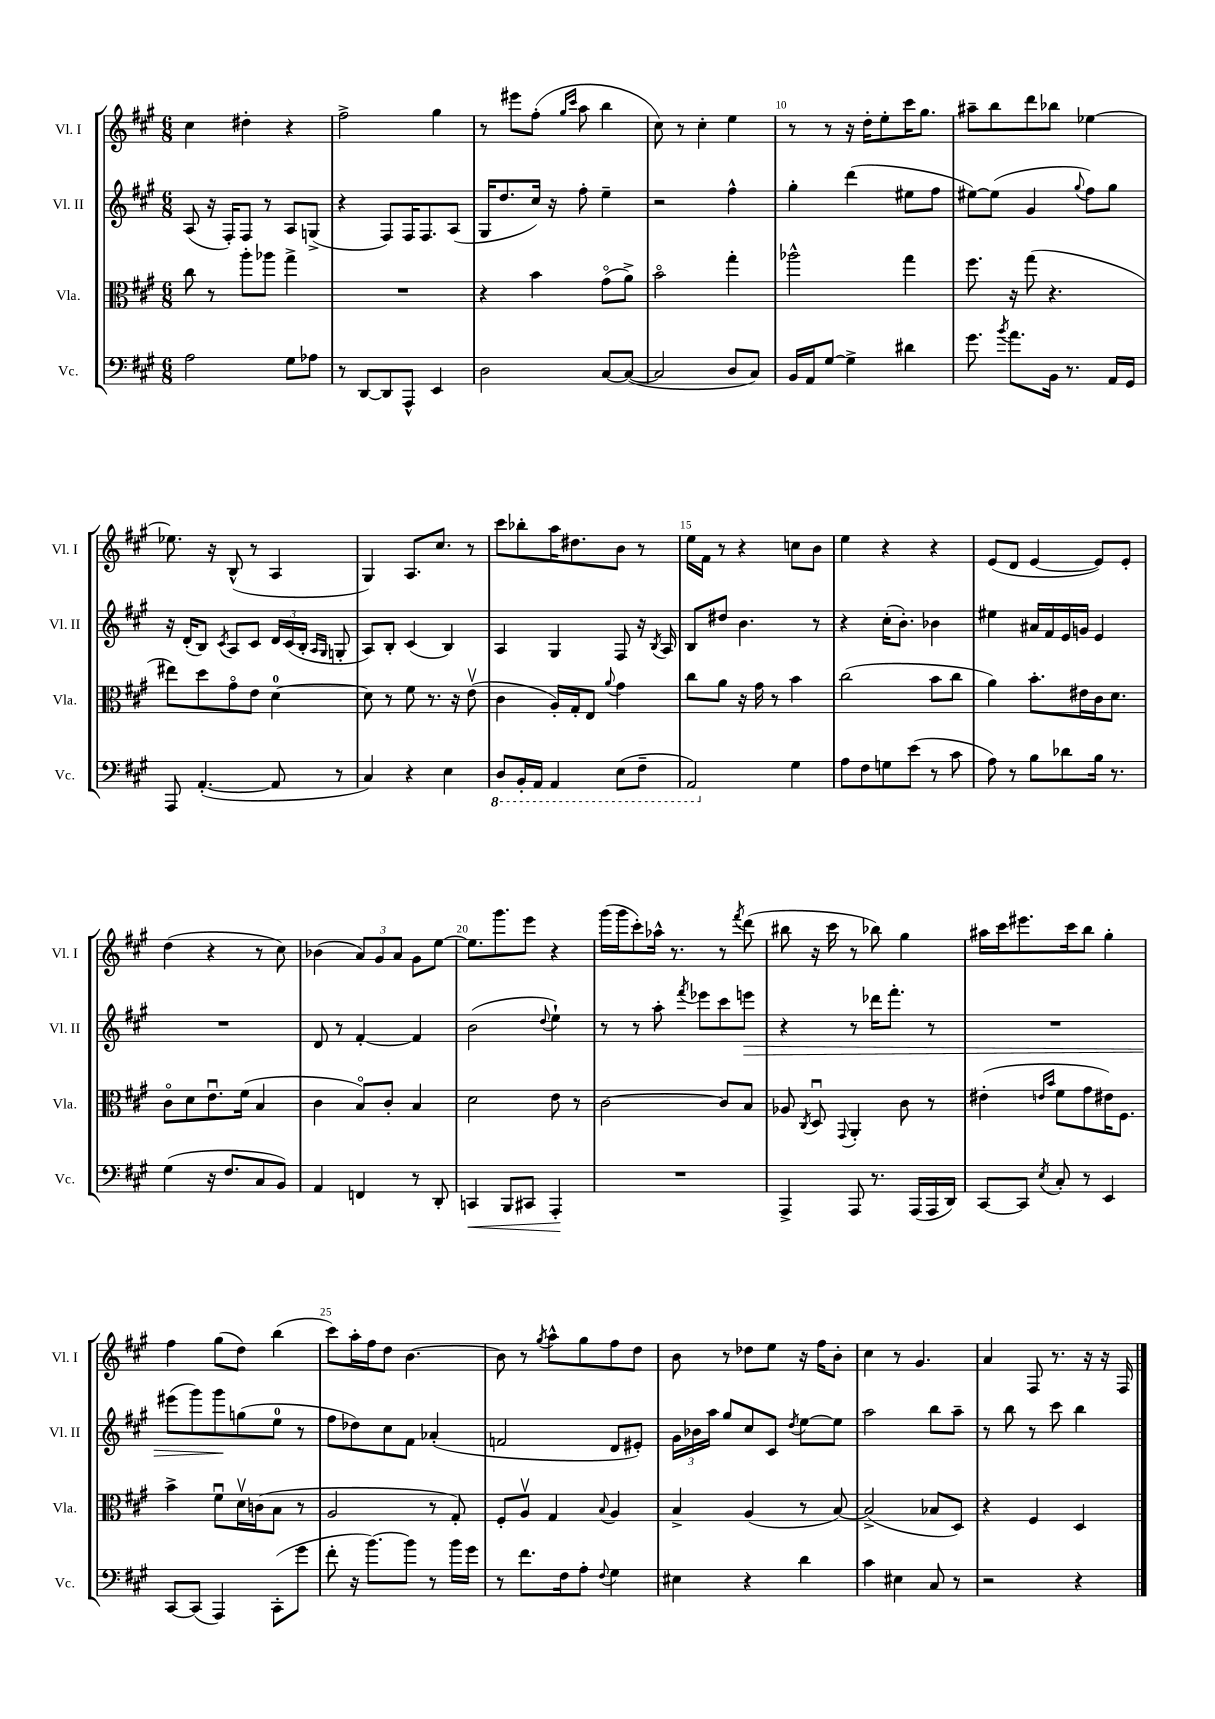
<<
\new StaffGroup <<
\new Staff = "s0" \with { instrumentName = "Vl. I" shortInstrumentName = "Vl. I" } {
    \clef treble \key a \major \numericTimeSignature \time 6/8
    \autoBeamOff cis''4 dis''4-. r4 |
    fis''2-> gis''4 |
    r8 eis'''8[ fis''8]-.( \grace { gis''16[ cis'''16] } a''8 b''4 |
    cis''8) r8 cis''4-. e''4 |
    r8 r8 r16 d''16[-. e''8-. cis'''16 gis''8.] |
    ais''8[-- b''8 d'''8 bes''8] ees''4~ |
    ees''8. r16 b8-^( r8 a4 |
    gis4) a8.[ cis''8.] r8 |
    cis'''8[ bes''8-. a''16 dis''8. b'8] r8 |
    e''16[ fis'16] r8 r4 c''8[ b'8] |
    e''4 r4 r4 |
    e'8[( d'8] e'4~ e'8[) e'8]-. |
    d''4( r4 r8 cis''8) |
    bes'4( \tuplet 3/2 { a'8[) gis'8 a'8] } gis'8[ e''8]~ |
    e''8.[ gis'''8. e'''8] r4 |
    gis'''16[( gis'''16 cis'''8-.) aes''16]-^ r8. r8 \acciaccatura { fis'''8 } d'''8( |
    bis''8 r16 cis'''16 r8 bes''8) gis''4 |
    ais''16[ cis'''16 eis'''8. cis'''16 b''8] gis''4-. |
    fis''4 gis''8[( d''8]) b''4( |
    cis'''8[) a''16-. fis''16 d''8] b'4.~ |
    b'8 r8 \acciaccatura { gis''8 } a''8[-^ gis''8 fis''8 d''8] |
    b'8 r8 des''8[ e''8] r16 fis''16[ b'8]-. |
    cis''4 r8 gis'4. |
    a'4 fis8 r8. r16 r16 fis16 \bar "|." |
}
\new Staff = "s1" \with { instrumentName = "Vl. II" shortInstrumentName = "Vl. II" } {
    \clef treble \key a \major \numericTimeSignature \time 6/8
    \autoBeamOff a8( r16 fis16[-.) fis8] r8 a8[ g8]->( |
    r4 fis8[) fis16 fis8. a8]( |
    gis16[ d''8. cis''16]) r16 fis''8-. e''4-- |
    r2 fis''4-^ |
    gis''4-. d'''4( eis''8[ fis''8] |
    eis''8[~) eis''8]( gis'4 \appoggiatura { gis''8 } fis''8[) gis''8] |
    r16 d'16[-.( b8]) \acciaccatura { cis'8 } a8[ cis'8] \tuplet 3/2 { d'16[ cis'16( b16]-. } \grace { a16[ gis16] } g8-. |
    a8[) b8]-. cis'4( b4) |
    a4 gis4 fis8 r16 \acciaccatura { b8 } a16 |
    b8[ dis''8] b'4. r8 |
    r4 cis''16[-.( b'8.]-.) bes'4 |
    eis''4 ais'16[ fis'16 e'16 g'16] e'4 |
    R2. |
    d'8 r8 fis'4~-. fis'4 |
    b'2( \appoggiatura { d''8 } e''4-!) |
    r8 r8 a''8-. \acciaccatura { fis'''8 } ees'''8[ cis'''8 e'''8]\> |
    r4 r8 des'''16[ fis'''8.]-. r8 |
    R2. |
    eis'''8[( gis'''8) gis'''8\! g''8( e''8]-0 r8 |
    fis''8[ des''8) cis''8 fis'8] aes'4-.( |
    f'2 d'8[ eis'8]-.) |
    \tuplet 3/2 { gis'16[ bes'16 a''16] } gis''8[ cis''8 cis'8] \acciaccatura { d''8 } e''8[~ e''8] |
    a''2 b''8[ a''8]-- |
    r8 b''8 r8 cis'''8 b''4 \bar "|." |
}
\new Staff = "s2" \with { instrumentName = "Vla." shortInstrumentName = "Vla." } {
    \clef alto \key a \major \numericTimeSignature \time 6/8
    \autoBeamOff cis''8 r8 a''8[-. aes''8] gis''4-> |
    R2. |
    r4 b'4 gis'8[\flageolet( a'8]->) |
    b'2\flageolet gis''4-. |
    aes''2-^ gis''4 |
    fis''8. r16 gis''8( r4. |
    eis''8[) d''8 gis'8\flageolet e'8] d'4-0~ |
    d'8 r8 fis'8 r8. r16 e'8\upbow( |
    cis'4 a16[-.) gis16-. e8] \appoggiatura { a'8 } gis'4 |
    cis''8[ a'8] r16 gis'16 r8 b'4 |
    cis''2( b'8[ cis''8] |
    a'4) b'8.[-. eis'16 cis'16 d'8.] |
    cis'8[\flageolet d'8 e'8.\downbow fis'16]( b4 |
    cis'4 b8[\flageolet) cis'8]-. b4 |
    d'2 e'8 r8 |
    cis'2~ cis'8[ b8] |
    aes8 \acciaccatura { cis8 } d8\downbow \appoggiatura { gis,8 } a,4-. cis'8 r8 |
    eis'4-.( \grace { e'16[ b'16] } fis'8[ gis'8 eis'16) fis8.] |
    b'4-> fis'8[\downbow d'16\upbow c'16( b8] r8 |
    a2 r8 gis8-.) |
    fis8[-. a8]\upbow gis4 \appoggiatura { b8 } a4 |
    b4-> a4( r8 b8~) |
    b2->( bes8[ d8]) |
    r4 fis4 d4 \bar "|." |
}
\new Staff = "s3" \with { instrumentName = "Vc." shortInstrumentName = "Vc." } {
    \clef bass \key a \major \numericTimeSignature \time 6/8
    \autoBeamOff a2 gis8[ aes8] |
    r8 d,8[~ d,8 a,,8]-^ e,4 |
    d2 cis8[~ cis8]~( |
    cis2 d8[ cis8]) |
    b,16[ a,16 gis8]~ gis4-> dis'4 |
    gis'8. \acciaccatura { b'8 } a'8.[ b,16] r8. a,16[ gis,16] |
    a,,8 a,4.~-.( a,8 r8 |
    cis4) r4 e4 |
    \ottava #-1 d,8[ b,,16-. a,,16] a,,4 e,8[( fis,8]-- |
    a,,2) \ottava #0 gis4 |
    a8[ fis8 g8 e'8]( r8 cis'8 |
    a8) r8 b8[ des'8 b16] r8. |
    gis4( r16 fis8.[ cis8 b,8]) |
    a,4 f,4 r8 d,8-. |
    c,4\< b,,8[ cis,8] a,,4-.\! |
    R2. |
    a,,4-> a,,8 r8. a,,16[( a,,16 d,16]) |
    cis,8[~ cis,8] \acciaccatura { e8 } cis8-. r8 e,4 |
    cis,8[~ cis,8]( a,,4) cis,8[-.( gis'8] |
    fis'8-. r16 b'8.[~) b'8] r8 b'16[ gis'16] |
    r8 fis'8.[ fis16 a8]-. \appoggiatura { fis8 } gis4 |
    eis4 r4 d'4 |
    cis'4 eis4 cis8 r8 |
    r2 r4 \bar "|." |
}
>>
>>
\layout { \context { \Score currentBarNumber = #6 \override BarNumber.break-visibility = ##(#f #t #t) barNumberVisibility = #(every-nth-bar-number-visible 5) } }
